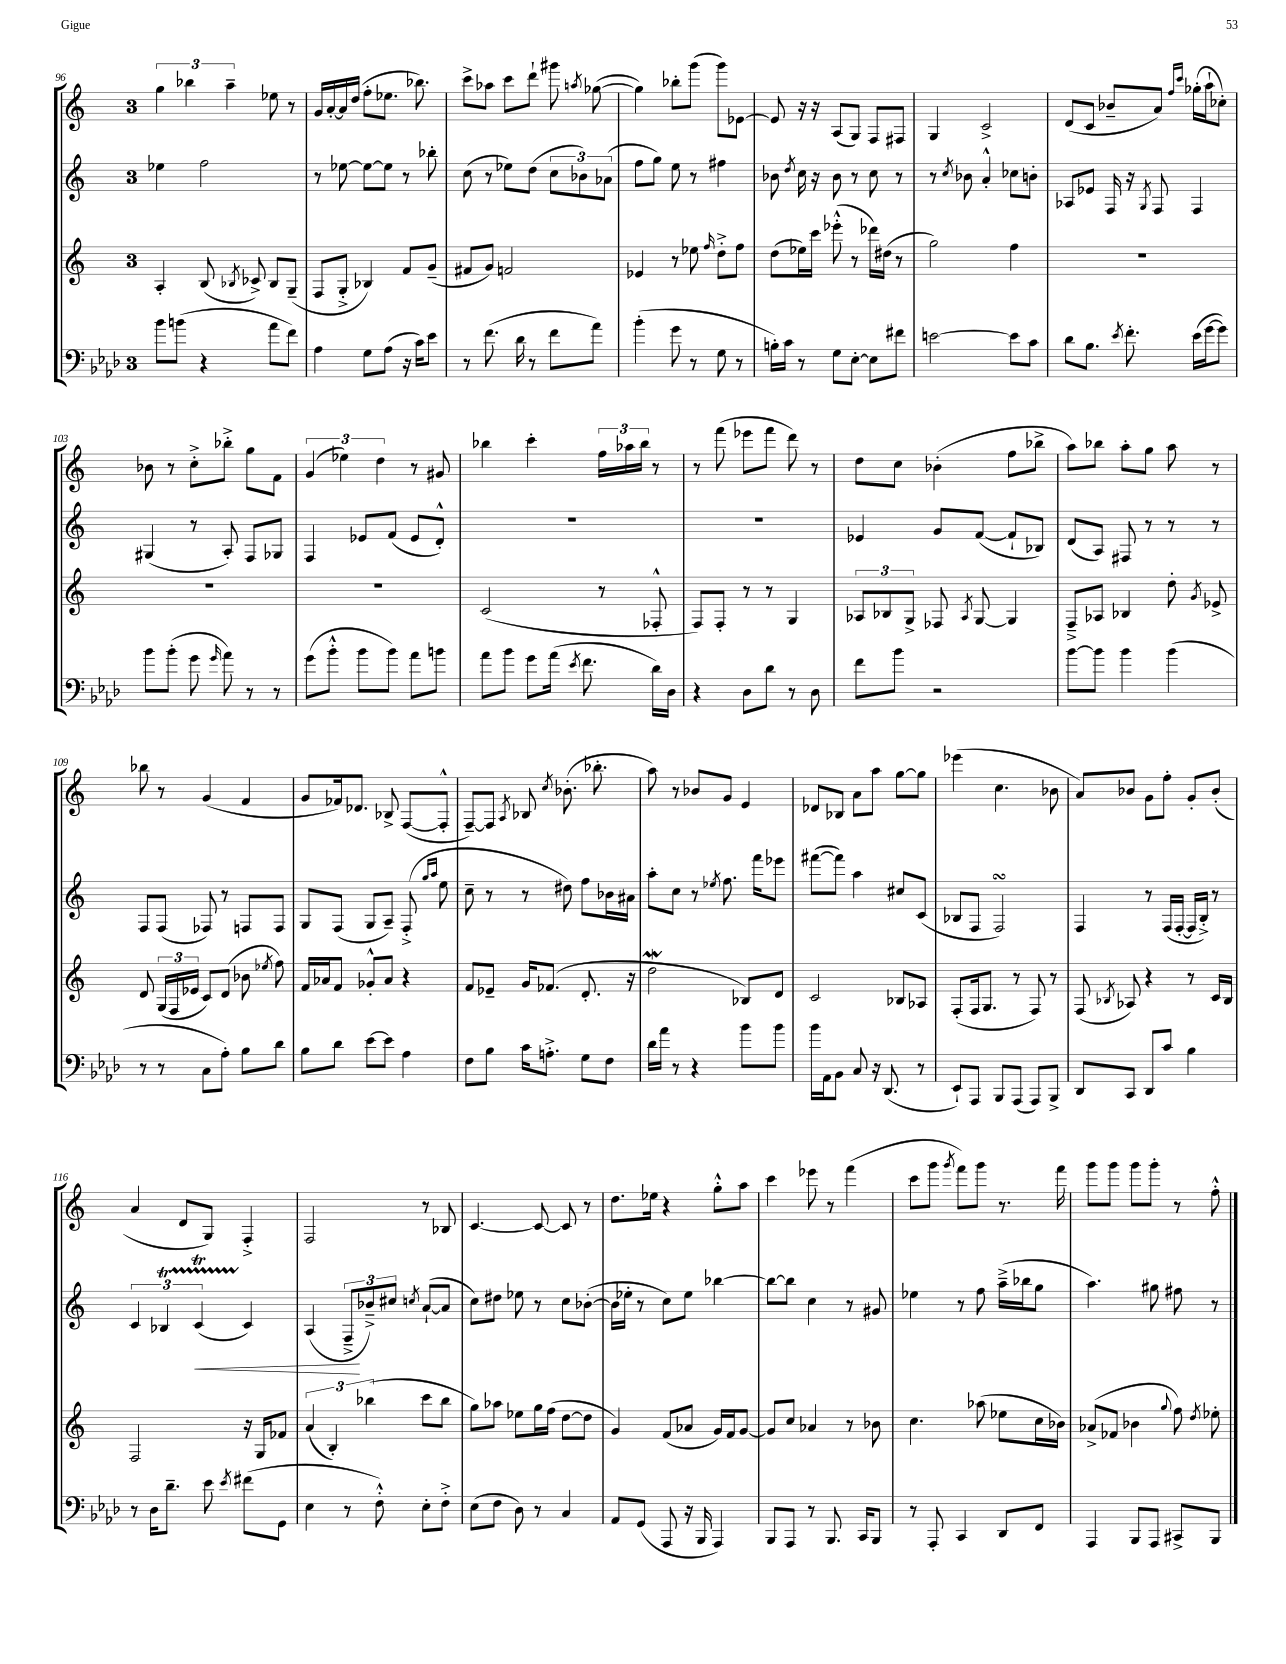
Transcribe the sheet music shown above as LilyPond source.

<<
\new StaffGroup <<
\new Staff = "s0" {
    \clef treble \key c \major \once \override Staff.TimeSignature.style = #'single-digit \time 3/4
    \autoBeamOff \tuplet 3/2 { g''4 bes''4 a''4-- } ees''8 r8 |
    g'16[ a'16~-. a'16 d''16]( f''8[-. ees''8.] bes''8.) |
    c'''8[-> aes''8] c'''8[ d'''8]-! gis'''8 \acciaccatura { a''8 } ges''8~( |
    ges''4) bes''8[-. g'''8]( g'''8[) ees'8]~ |
    ees'8 r16 r16 a8[( g8]) f8[ fis8] |
    g4 c'2-> |
    d'8[( c'8] bes'8[-- a'8]) \grace { f''16[ c'''16] } ges''16[-.( a''16-! ces''8]-.) |
    bes'8 r8 c''8[-.-> bes''8]-.-> g''8[ f'8] |
    \tuplet 3/2 { g'4( ees''4) d''4 } r8 gis'8 |
    bes''4 c'''4-. \tuplet 3/2 { f''16[ aes''16 bes''16] } r8 |
    r8 f'''8( ees'''8[ f'''8] d'''8) r8 |
    d''8[ c''8] bes'4-.( f''8[ bes''8]-> |
    a''8[) bes''8] a''8[-. g''8] a''8 r8 |
    bes''8 r8 g'4( f'4 |
    g'8[ fes'16) des'8.] bes8-> f8[~( f8]-.-^ |
    f8[~--) f8] \acciaccatura { a8 } bes8 \acciaccatura { c''8 } bes'8.-.( bes''8.-. |
    a''8) r8 bes'8[ g'8] e'4 |
    des'8[ bes8] a'8[ a''8] g''8[~ g''8] |
    ees'''4( c''4. bes'8 |
    a'8[) bes'8] g'8[ f''8]-. g'8[-. bes'8]-.( |
    a'4 d'8[ g8]) f4-.-> |
    f2 r8 bes8 |
    c'4.~ c'8~ c'8 r8 |
    d''8.[ ees''16] r4 g''8[-.-^ a''8] |
    c'''4 ees'''8 r8 f'''4( |
    c'''8[ g'''8] \acciaccatura { g'''8 } f'''8[) g'''8] r8. f'''16 |
    g'''8[ g'''8] g'''8[ g'''8]-. r8 f''8-.-^ \bar "|." |
}
\new Staff = "s1" {
    \clef treble \key c \major \once \override Staff.TimeSignature.style = #'single-digit \time 3/4
    \autoBeamOff ees''4 f''2 |
    r8 ees''8~ ees''8[~ ees''8] r8 bes''8-. |
    c''8( r8 ees''8[) d''8]( \tuplet 3/2 { c''8[ bes'8) aes'8]( } |
    f''8[ g''8]) e''8 r8 fis''4 |
    bes'8 \acciaccatura { d''8 } c''16 r16 bes'8 r8 c''8 r8 |
    r8 \acciaccatura { c''8 } bes'8 a'4-.-^ ces''8[ b'8]-. |
    aes8[ ees'8] f16 r16 \acciaccatura { g8 } f8 f4 |
    gis4( r8 a8-.) f8[ ges8] |
    f4 ees'8[ f'8]( ees'8[ d'8]-.-^) |
    R2. |
    R2. |
    ees'4 g'8[ f'8]~( f'8[-! bes8]) |
    d'8[( a8]) fis8 r8 r8 r8 |
    f8[ f8]( fes8) r8 f8[ f8] |
    g8[ f8]( g8[ a8]--) f8-.->( \grace { g''16[ a''16] } e''8 |
    c''8-- r8 r8 dis''8) f''8[ bes'16 ais'16] |
    a''8[-. c''8] r8 \acciaccatura { ees''8 } f''8. f'''16[ ees'''8] |
    fis'''8[~( fis'''8]) a''4 cis''8[ c'8]( |
    bes8[ f8] f2\turn) |
    f4 r8 f16[( f16]~-. f16[ b16]-.->) r8 |
    \tuplet 3/2 { c'4 bes4\startTrillSpan c'4\trill\<( } c'4\stopTrillSpan) |
    a4( \tuplet 3/2 { f8[--->\! bes'8--->) cis''8] } \acciaccatura { c''8 } a'8[~-!( a'8] |
    c''8[) dis''8] ees''8 r8 c''8[ bes'8]~-.( |
    bes'16[ ees''16]-. r8 c''8[) ees''8] bes''4~ |
    bes''8[~ bes''8] c''4 r8 gis'8 |
    ees''4 r8 f''8 a''16[--->( bes''16 g''8] |
    a''4.) gis''8 fis''8 r8 \bar "|." |
}
\new Staff = "s2" {
    \clef treble \key c \major \once \override Staff.TimeSignature.style = #'single-digit \time 3/4
    \autoBeamOff a4-. b8( \acciaccatura { bes8 } ces'8->) bes8[ g8]--( |
    f8[ g8]-.-> bes4) f'8[ g'8]--( |
    fis'8[ g'8]) f'2 |
    ees'4 r8 ees''8 \grace { f''16 } d''8[-.-> f''8] |
    d''8[( ees''16) c'''16] ees'''8-.-^( r8 des'''16[) dis''16]( r8 |
    g''2) f''4 |
    R2. |
    R2. |
    R2. |
    c'2( r8 fes8-.-^ |
    f8[) f8]-. r8 r8 g4 |
    \tuplet 3/2 { aes8[ bes8 g8]-> } fes8 \acciaccatura { aes8 } g8~ g4 |
    f8[---> aes8] bes4 d''8-. \acciaccatura { g'8 } ees'8-> |
    d'8 \tuplet 3/2 { g16[( f16 ees'16] } c'8[) d'8]( bes'8 \acciaccatura { ees''8 } f''8) |
    f'16[ aes'16 f'8] ges'8[-.-^ aes'8] r4 |
    f'8[ ees'8]-- g'16[ fes'8.]( d'8.-. r16 |
    d''2\mordent bes8[) d'8] |
    c'2 bes8[ aes8] |
    f8[-.( f16 g8.] r8 f8) r8 |
    f8( \acciaccatura { bes8 } aes8) r4 r8 c'16[ bes16] |
    f2 r16 g16[ fes'8] |
    \tuplet 3/2 { a'4( b4-.) bes''4( } c'''8[ bes''8] |
    g''8[) aes''8] ees''8[ g''16 f''16]( d''8[~ d''8] |
    g'4) f'8[( aes'8] g'16[) f'16 g'8]~ |
    g'8[ c''8] aes'4 r8 bes'8 |
    c''4. aes''8( ees''8[ c''16 bes'16]) |
    aes'8[->( fes'8] bes'4 \appoggiatura { g''8 } f''8) \acciaccatura { d''8 } ees''8-. \bar "|." |
}
\new Staff = "s3" {
    \clef bass \key aes \major \once \override Staff.TimeSignature.style = #'single-digit \time 3/4
    \autoBeamOff bes'8[ b'8]( r4 aes'8[ f'8]) |
    aes4 g8[ aes8]( r16 c'16[) ees'8] |
    r8 f'8.( des'16 r8 f'8[ aes'8]) |
    bes'4-.( g'8 r8 g8 r8 |
    b16[-.) c'16] r8 g8[ ees8]~-. ees8[ fis'8] |
    e'2~ e'8[ c'8] |
    des'8[ bes8.] \acciaccatura { ees'8 } f'8.-. ees'16[( g'16~ g'8]) |
    bes'8[ bes'8]-.( g'8 \grace { g'16 } aes'8) r8 r8 |
    g'8[( bes'8]-.-^ bes'8[ bes'8]) aes'8[ b'8] |
    aes'8[ bes'8] g'8[ aes'16]( \acciaccatura { ees'8 } f'8. des'16[) des16] |
    r4 des8[ des'8] r8 des8 |
    f'8[ bes'8] r2 |
    bes'8[~ bes'8] bes'4 bes'4( |
    r8 r8 c8[ aes8]-.) bes8[ des'8] |
    bes8[ des'8] ees'8[~ ees'8] aes4 |
    f8[ bes8] c'16[ a8.]-.-> g8[ f8] |
    des'16[ aes'16] r8 r4 bes'8[ bes'8] |
    bes'16[ aes,16 bes,8] c8 r16 des,8.( r8 |
    ees,8[-!) aes,,8] bes,,8[ aes,,8]( aes,,8[) bes,,8]-> |
    des,8[ c,8] des,8[ c'8] bes4 |
    r8 des16[ des'8.]-- ees'8 \acciaccatura { ees'8 } fis'8[( g,8] |
    ees4 r8 f8-.-^) ees8[-. f8]-.-> |
    ees8[( f8] des8) r8 c4 |
    aes,8[ g,8]( aes,,8 r16 bes,,16 aes,,4) |
    bes,,8[ aes,,8] r8 bes,,8. c,16[ bes,,8] |
    r8 aes,,8-. c,4 des,8[ f,8] |
    aes,,4 bes,,8[ aes,,8] cis,8[-> bes,,8] \bar "|." |
}
>>
>>
\layout { \context { \Score currentBarNumber = #96 } }
